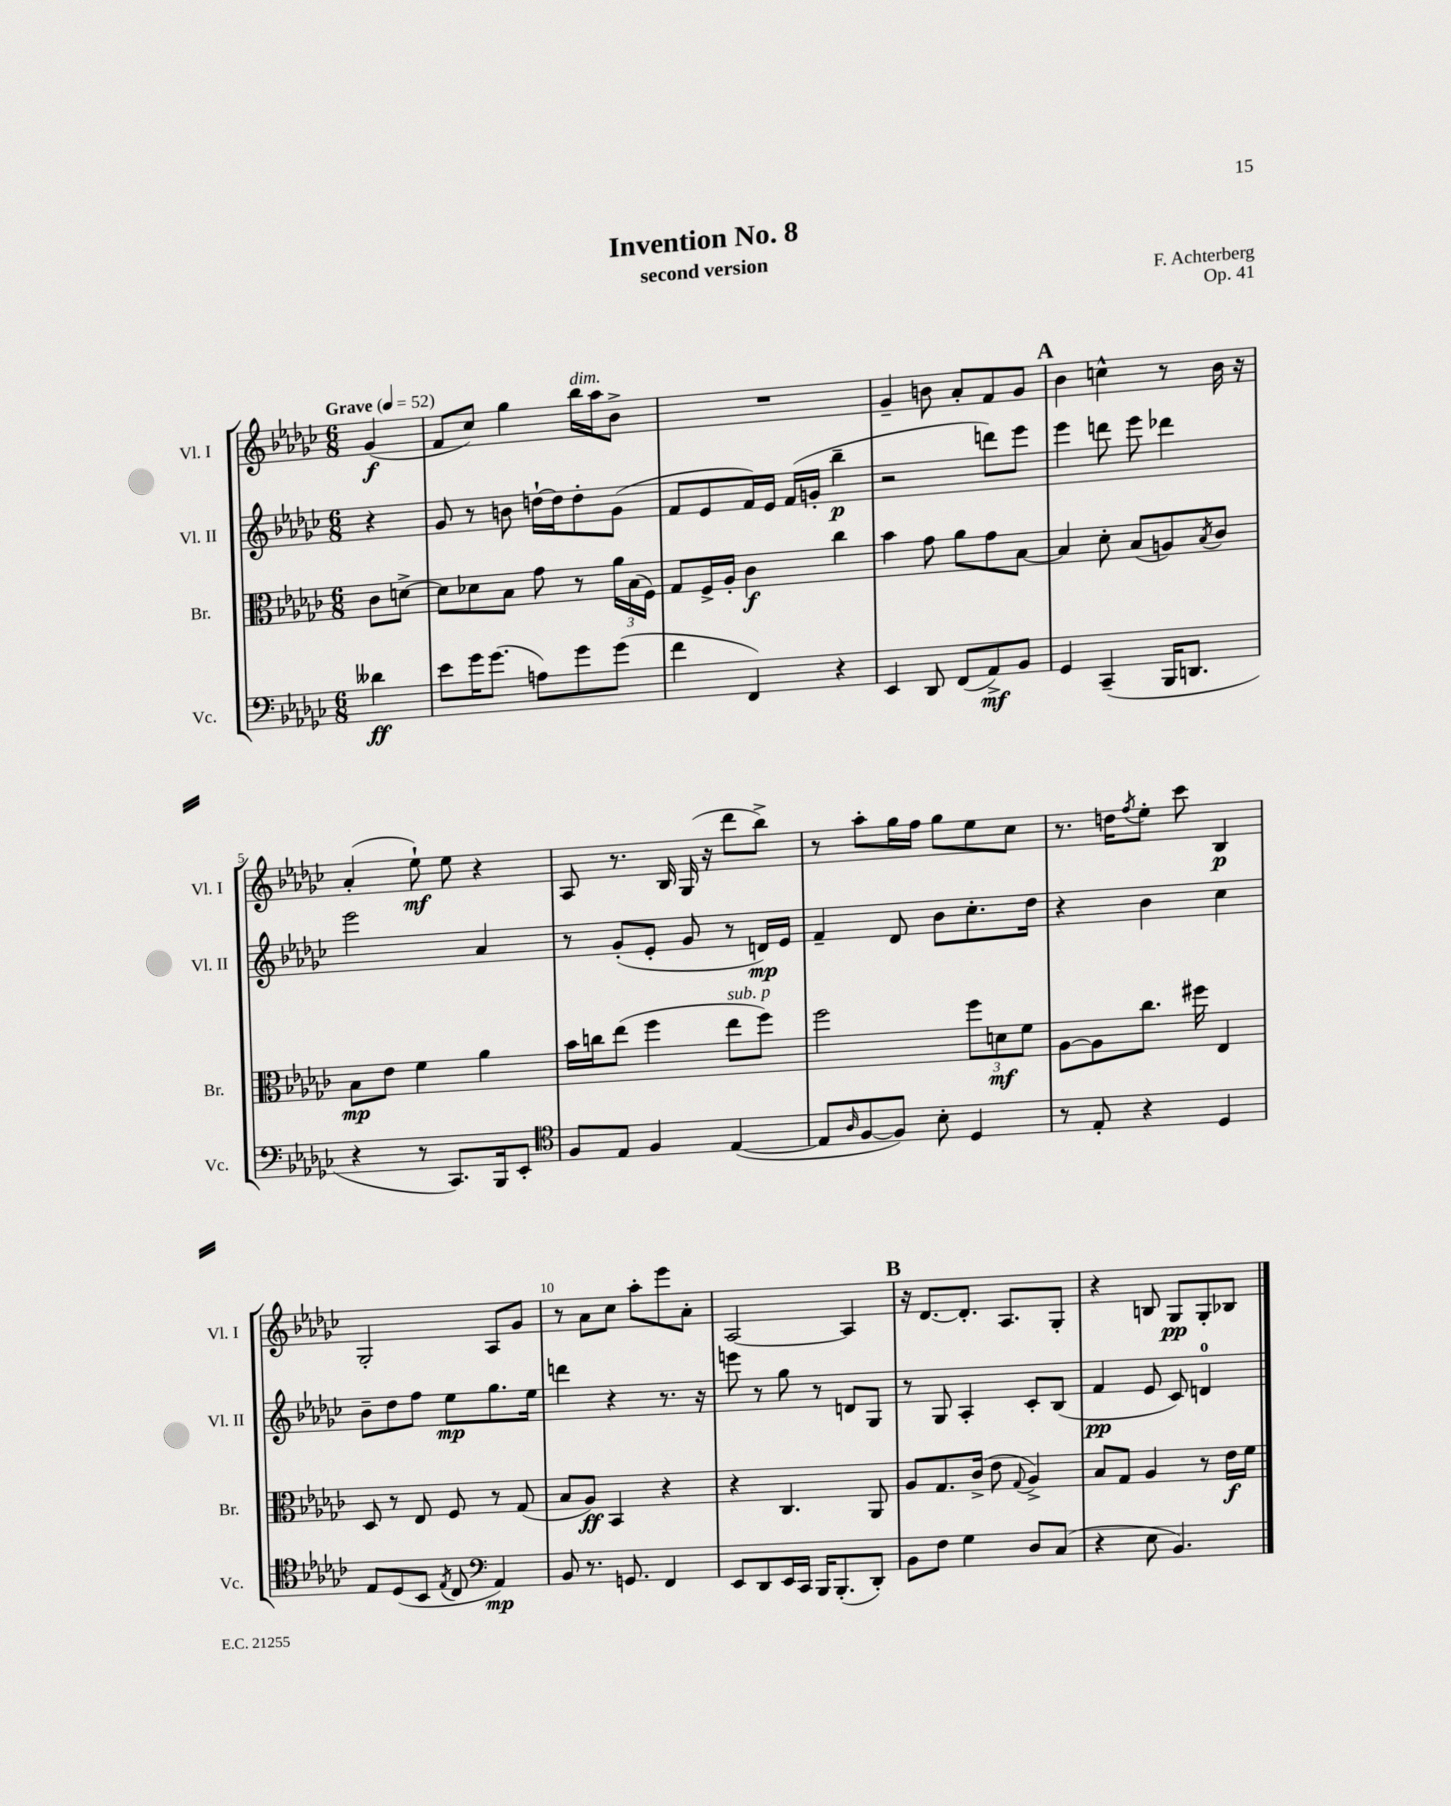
\header { title = "Invention No. 8" composer = "F. Achterberg" subtitle = "second version" opus = "Op. 41" }
<<
\new StaffGroup <<
\new Staff = "s0" \with { instrumentName = "Vl. I" shortInstrumentName = "Vl. I" } {
    \clef treble \key ges \major \numericTimeSignature \time 6/8 \partial 4 \tempo "Grave" 4 = 52
    ges'4\f( |
    f'8 ces''8) ges''4 bes''16^\markup { \italic "dim." } aes''16 bes'8-> |
    R2. |
    ges'4-- b'8 aes'8-. f'8 ges'8 |
    \mark \markup { \bold "A" } bes'4 c''4-^ r8 bes'16 r16 |
    aes'4-.( ees''8-!\mf) ees''8 r4 |
    aes8 r8. bes16 ges16( r16 des'''8 bes''8->) |
    r8 aes''8-. ges''16 f''16 ges''8 ees''8 ces''8 |
    r8. d''16 \acciaccatura { f''8 } ees''8-. ces'''8 bes4\p |
    ges2-. aes8 ges'8 |
    r8 aes'8 ces''8 aes''8-. ees'''8 aes'8-. |
    aes2~ aes4 |
    \mark \markup { \bold "B" } r16 des'8.~ des'8.-. aes8. ges8-. |
    r4 b8 ges8\pp ges8-. bes8 \bar "|." |
}
\new Staff = "s1" \with { instrumentName = "Vl. II" shortInstrumentName = "Vl. II" } {
    \clef treble \key ges \major \numericTimeSignature \time 6/8 \partial 4
    r4 |
    ges'8 r8 b'8 d''16~-! d''16 d''8-. ges'8( |
    f'8 ees'8 f'16) ees'16 f'16( g'16-. bes''4--\p |
    r2 d'''8) ees'''8 |
    \mark \markup { \bold "A" } ees'''4 d'''8 ees'''8 des'''4 |
    ees'''2 aes'4 |
    r8 ges'8-.( ees'8-. ges'8 r8 d'16\mp) ees'16 |
    f'4-- des'8 bes'8 ces''8.-. des''16 |
    r4 bes'4 ces''4 |
    bes'8-- des''8 f''8 ees''8\mp ges''8. ees''16 |
    d'''4 r4 r8. r16 |
    e'''8 r8 ges''8 r8 d'8 ges8 |
    \mark \markup { \bold "B" } r8 ges8 aes4-. ces'8-. bes8( |
    f'4\pp ees'8 ces'8) d'4-0 \bar "|." |
}
\new Staff = "s2" \with { instrumentName = "Br." shortInstrumentName = "Br." } {
    \clef alto \key ges \major \numericTimeSignature \time 6/8 \partial 4
    ces'8 d'8~-> |
    d'8 des'8 bes8 ges'8 r8 \tuplet 3/2 { aes'16 bes16( f16) } |
    ges8 f16-> aes16-. ces'4\f ces''4 |
    bes'4 ges'8 aes'8 ges'8 bes8~ |
    \mark \markup { \bold "A" } bes4 des'8-. bes8( a8) \acciaccatura { bes8 } ces'8 |
    bes8\mp ees'8 f'4 aes'4 |
    bes'16 c''16 ees''8( f''4 ees''8^\markup { \italic "sub. p" } f''8) |
    f''2 \tuplet 3/2 { f''8 d'8\mf f'8 } |
    aes8~ aes8 ces''8. fis''16 ees4 |
    des8 r8 ees8 f8 r8 ges8( |
    bes8 aes8\ff) bes,4 r4 |
    r4 ces4. aes,8 |
    \mark \markup { \bold "B" } aes8 ges8. ces'16->( ees'8 \appoggiatura { ges8 } aes4->) |
    bes8 ges8 aes4 r8 ees'16\f f'16 \bar "|." |
}
\new Staff = "s3" \with { instrumentName = "Vc." shortInstrumentName = "Vc." } {
    \clef bass \key ges \major \numericTimeSignature \time 6/8 \partial 4
    deses'4\ff |
    ees'8 ges'16 ges'8.( a8) ges'8 ges'8( |
    f'4 f,4) r4 |
    ees,4 des,8 f,8( aes,8->\mf) bes,8 |
    \mark \markup { \bold "A" } ges,4 ces,4--( bes,,16 d,8. |
    r4 r8 ces,8.) bes,,16 ees,8-. |
    \clef tenor f8 ees8 f4 ees4~( |
    ees8 \grace { aes16 } f8~ f8) bes8-. des4 |
    r8 ees8-. r4 des4 |
    ees8 des8( bes,8 \acciaccatura { ees8 } ces8 \clef bass aes,4\mp) |
    bes,8 r8. g,8. f,4 |
    ees,8 des,8 ees,16 ces,16 bes,,16 bes,,8.-.( des,8-.) |
    \mark \markup { \bold "B" } bes,8 f8 ges4 des8 ces8( |
    r4 ees8 bes,4.) \bar "|." |
}
>>
>>
\layout { \context { \Score \override BarNumber.break-visibility = ##(#f #t #t) barNumberVisibility = #(every-nth-bar-number-visible 5) } }
